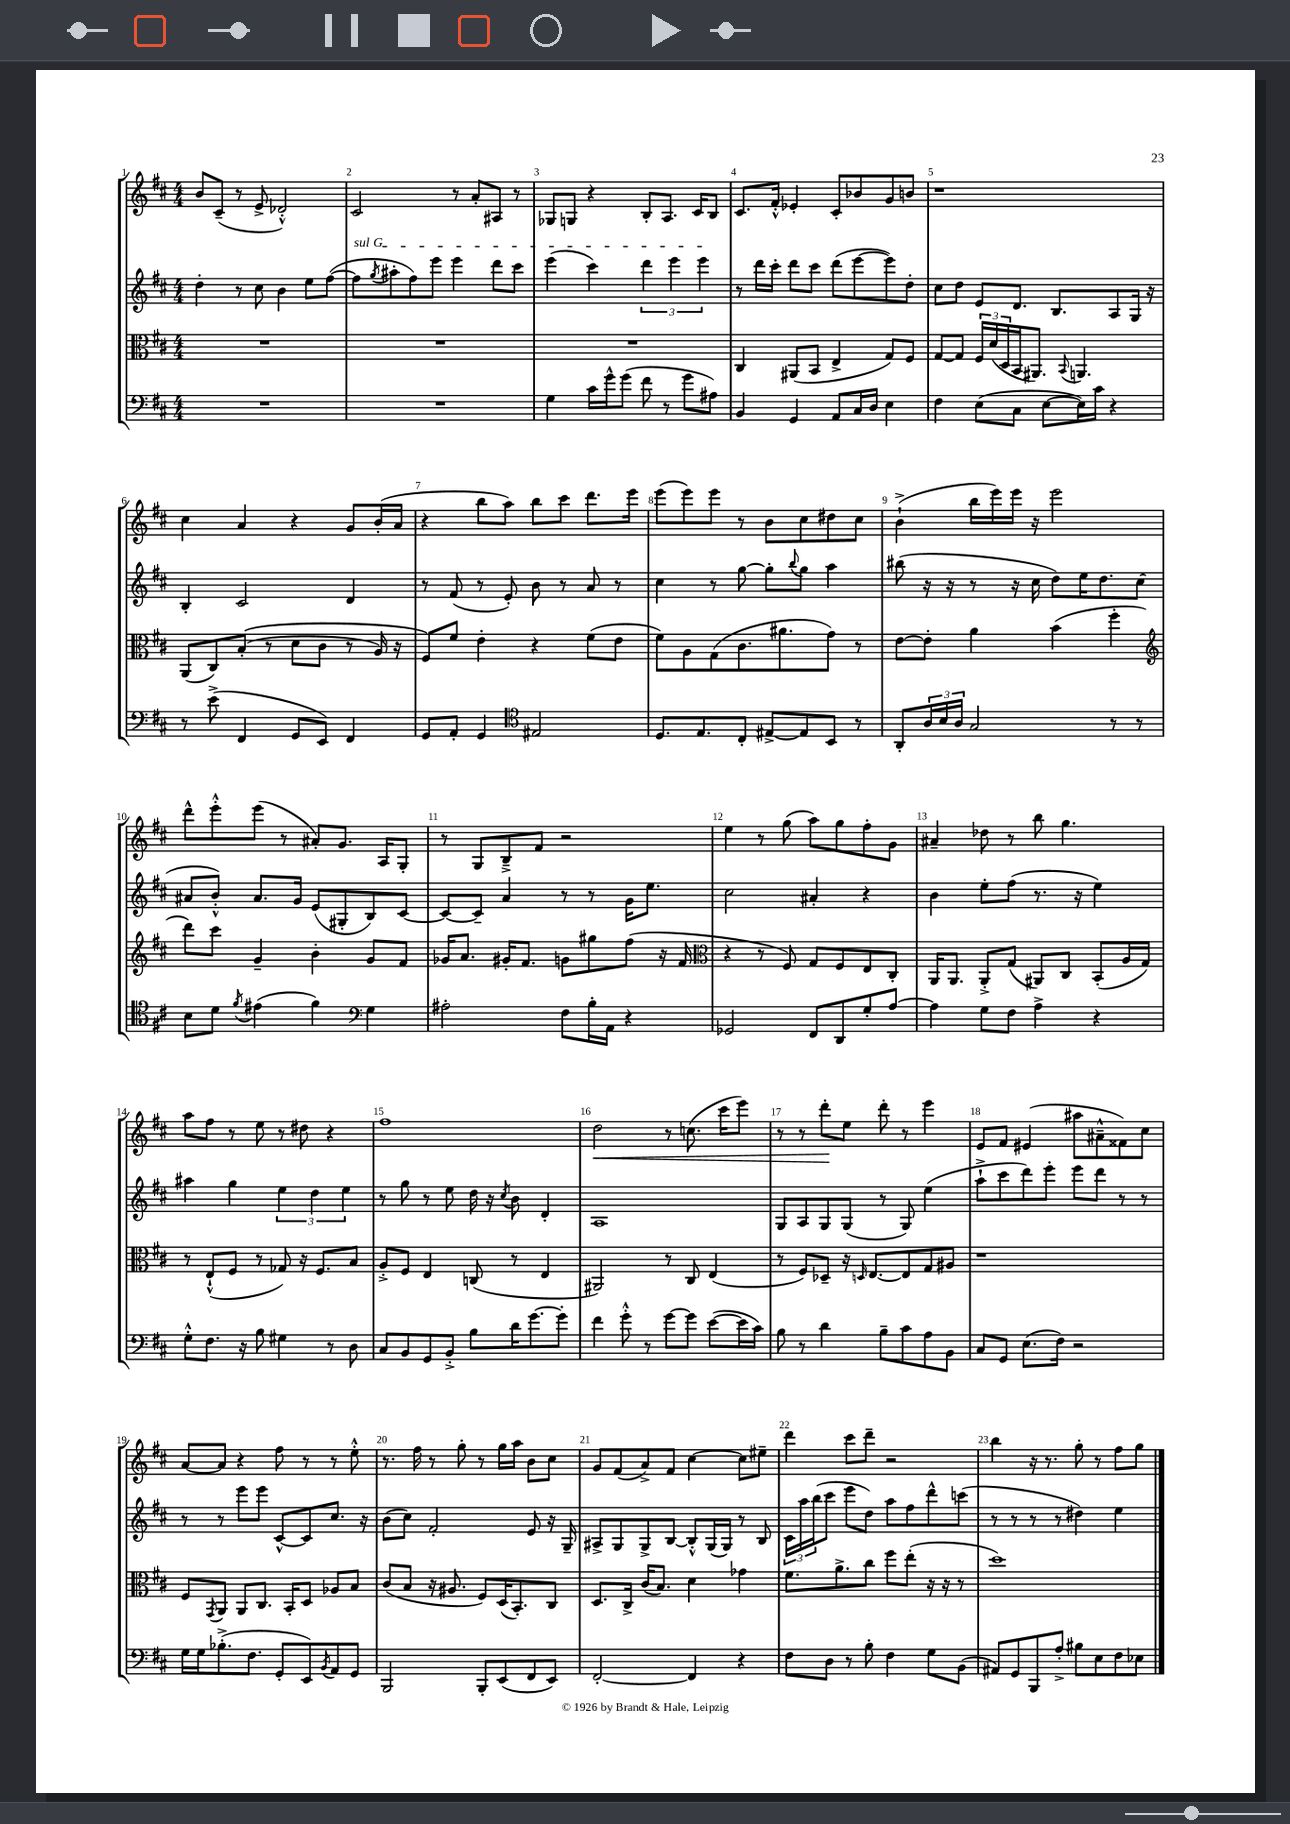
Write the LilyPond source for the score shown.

<<
\new StaffGroup <<
\new Staff = "s0" {
    \clef treble \key d \major \numericTimeSignature \time 4/4
    b'8 cis'8--( r8 e'8-> des'2-.-^) |
    cis'2 r8 a'8-. ais8 r8 |
    ges8 g8 r4 b8-. a8. cis'16 b8 |
    cis'8. fis'16-.-^ ees'4-. cis'8-. bes'8 g'8 b'8 |
    r1 |
    cis''4 a'4 r4 g'8 b'16-.( a'16 |
    r4 b''8 a''8) b''8 cis'''8 d'''8. e'''16 |
    e'''8( e'''8) e'''8 r8 b'8 cis''8 dis''8 cis''8 |
    b'4-!->( b''16 e'''16) e'''16 r16 e'''2 |
    d'''8-^ e'''8-.-^ e'''8( r8 ais'8-.) g'8. a16 g8-. |
    r8 g8 b8---> fis'8 r2 |
    e''4 r8 g''8( a''8) g''8 fis''8-. g'8 |
    ais'4-- des''8 r8 b''8 g''4. |
    a''8 fis''8 r8 e''8 r8 dis''8 r4 |
    fis''1 |
    d''2\< r8 c''8.( cis'''16 e'''8) |
    r8 r8 d'''8-.\! e''8 d'''8-. r8 e'''4 |
    e'8 fis'8 eis'4( ais''8 ais'8---^ fisis'8) cis''8 |
    a'8~ a'8 r4 fis''8 r8 r8 e''8-.-^ |
    r8. fis''16 r8 g''8-. r8 g''16 a''16 b'8 cis''8 |
    g'8 fis'8( a'8->) fis'8 cis''4~ cis''8 eis''8-- |
    d'''4 cis'''8 d'''8-- r2 |
    b''4 r16 r8. g''8-. r8 fis''8 g''8 \bar "|." |
}
\new Staff = "s1" {
    \clef treble \key d \major \numericTimeSignature \time 4/4
    d''4-. r8 cis''8 b'4 e''8 fis''8~( |
    \once \override TextSpanner.bound-details.left.text = \markup { \italic "sul G" } fis''8\startTextSpan \acciaccatura { g''8 } ais''8-. fis''8) e'''8 e'''4 d'''8 cis'''8 |
    e'''4( cis'''4) \tuplet 3/2 { d'''4 e'''4 e'''4\stopTextSpan } |
    r8 d'''16 cis'''16-. d'''8 cis'''8 d'''8( e'''8~ e'''8) d''8-. |
    cis''8 d''8 e'8 d'8. b8. a8 g16 r16 |
    b4-. cis'2 d'4 |
    r8 fis'8( r8 e'8-.) b'8 r8 a'8 r8 |
    cis''4 r8 g''8~ g''8-. \appoggiatura { b''8 } g''8 a''4 |
    bis''8( r16 r16 r8 r16 cis''16 d''8) e''16 d''8. cis''8( |
    ais'8 b'8-.-^) ais'8. g'16 e'8( gis8-. b8) cis'8~ |
    cis'8~ cis'8-- a'4 r8 r8 g'16 e''8. |
    cis''2 ais'4-. r4 |
    b'4 e''8-. fis''8( r8. r16 e''4) |
    ais''4 g''4 \tuplet 3/2 { e''4 d''4 e''4 } |
    r8 g''8 r8 e''8 d''16 r16 \acciaccatura { cis''8 } b'8 d'4-. |
    a1 |
    g8 a8 g8 g8( r8 g8) e''4( |
    a''8-!-> cis'''8 d'''8) e'''8-. e'''8 d'''8 r8 r8 |
    r8 r8 e'''8 e'''8 cis'8~-^ cis'8 cis''8. r16 |
    b'8( cis''8) fis'2-. e'8 r16 g16-- |
    ais8-> g8 g8-> b8~ b8-.-^ g16( g16) r8 b8 |
    \tuplet 3/2 { cis'16 a''16 b''16( } cis'''8 e'''8 d''8) a''8 fis''8 d'''8-^ c'''8( |
    r8 r8 r8 r8 dis''4) e''4 \bar "|." |
}
\new Staff = "s2" {
    \clef alto \key d \major \numericTimeSignature \time 4/4
    R1 |
    R1 |
    R1 |
    cis4 ais,8( b,8 e4-> g8) fis8 |
    g8~ g8 \tuplet 3/2 { fis16 d'16( d16 } b,16 ais,8.) \appoggiatura { b,8 } a,4. |
    a,8( cis8) b8-.(\( r8 d'8 cis'8 r8 a16) r16 |
    fis8\) fis'8 e'4-. r4 fis'8( e'8 |
    fis'8) a8 g8( cis'8. ais'8. g'8) r8 |
    e'8~ e'8-. a'4 b'4( fis''4-. |
    \clef treble d'''8) cis'''8 g'4-- b'4-. g'8 fis'8 |
    ges'16 a'8. gis'16-. fis'8. g'8 gis''8 fis''8( r16 fis'16 |
    \clef alto r4 r8 fis8) g8 fis8 e8 cis8-. |
    a,16 a,8. a,8-.-> g8( ais,8) cis8 b,8-.( a16 g16) |
    r8 e8-!-^( fis8 r8 ges8) r16 fis8. b8 |
    a8-.-> fis8 e4 c8( r8 e4 |
    ais,2) r8 cis8 e4( |
    r8 fis8) des8-- r16 \grace { d16 } e8.~ e8 g8 ais8 |
    r1 |
    fis8 \acciaccatura { g,8 } a,8 a,8 cis8. b,16-. d8 aes8 b8 |
    cis'8( b8 r16 ais8. fis8) d16( b,8.-.) cis8 |
    d8. cis16-> cis'16( b8.) d'4 ges'4 |
    fis'8. a'8.-> cis''8 fis''8 e''8-.( r16 r16 r8 |
    d''1) \bar "|." |
}
\new Staff = "s3" {
    \clef bass \key d \major \numericTimeSignature \time 4/4
    R1 |
    R1 |
    g4 cis'16 g'16-^ g'8( fis'8 r8 g'8 ais8) |
    b,4 g,4 a,8 cis16 d16 e4 |
    fis4 e8( cis8 e8~ e16) cis'16 r4 |
    r8 e'8->( fis,4 g,8 e,8) fis,4 |
    g,8 a,8-. g,4 \clef tenor eis2 |
    d8. e8. cis8-. eis8~-> eis8 b,8 r8 |
    a,8-. \tuplet 3/2 { a16 b16 a16 } g2 r8 r8 |
    b8 d'8 \acciaccatura { fis'8 } eis'4( fis'4) \clef bass g4 |
    ais2-. fis8 b16-. a,16 r4 |
    ges,2 fis,8 d,8 g8-. a8~ |
    a4 g8 fis8 a4-> r4 |
    g8-.-^ fis8. r16 b8 gis4 r8 d8 |
    cis8 b,8 g,8 b,8-.-> b8 d'16 g'8.~ g'8-. |
    fis'4 g'8-.-^ r8 g'8~ g'8 e'8~( e'16 cis'16) |
    b8 r8 d'4 b8-- cis'8 a8 b,8 |
    cis8 g,8 e8.( fis16) r2 |
    g16 g16 bes8.-.->( fis8. g,8-. e,8) \acciaccatura { b,8 } a,8 g,8 |
    b,,2 b,,8-. e,8( fis,8 e,8) |
    fis,2~-. fis,4 r4 |
    fis8 d8 r8 b8-. fis4 g8 b,8( |
    ais,8) g,8 b,,8 a8-.-> bis8 e8 fis8 ees8 \bar "|." |
}
>>
>>
\layout { \context { \Score \override BarNumber.break-visibility = ##(#f #t #t) barNumberVisibility = #all-bar-numbers-visible } }
